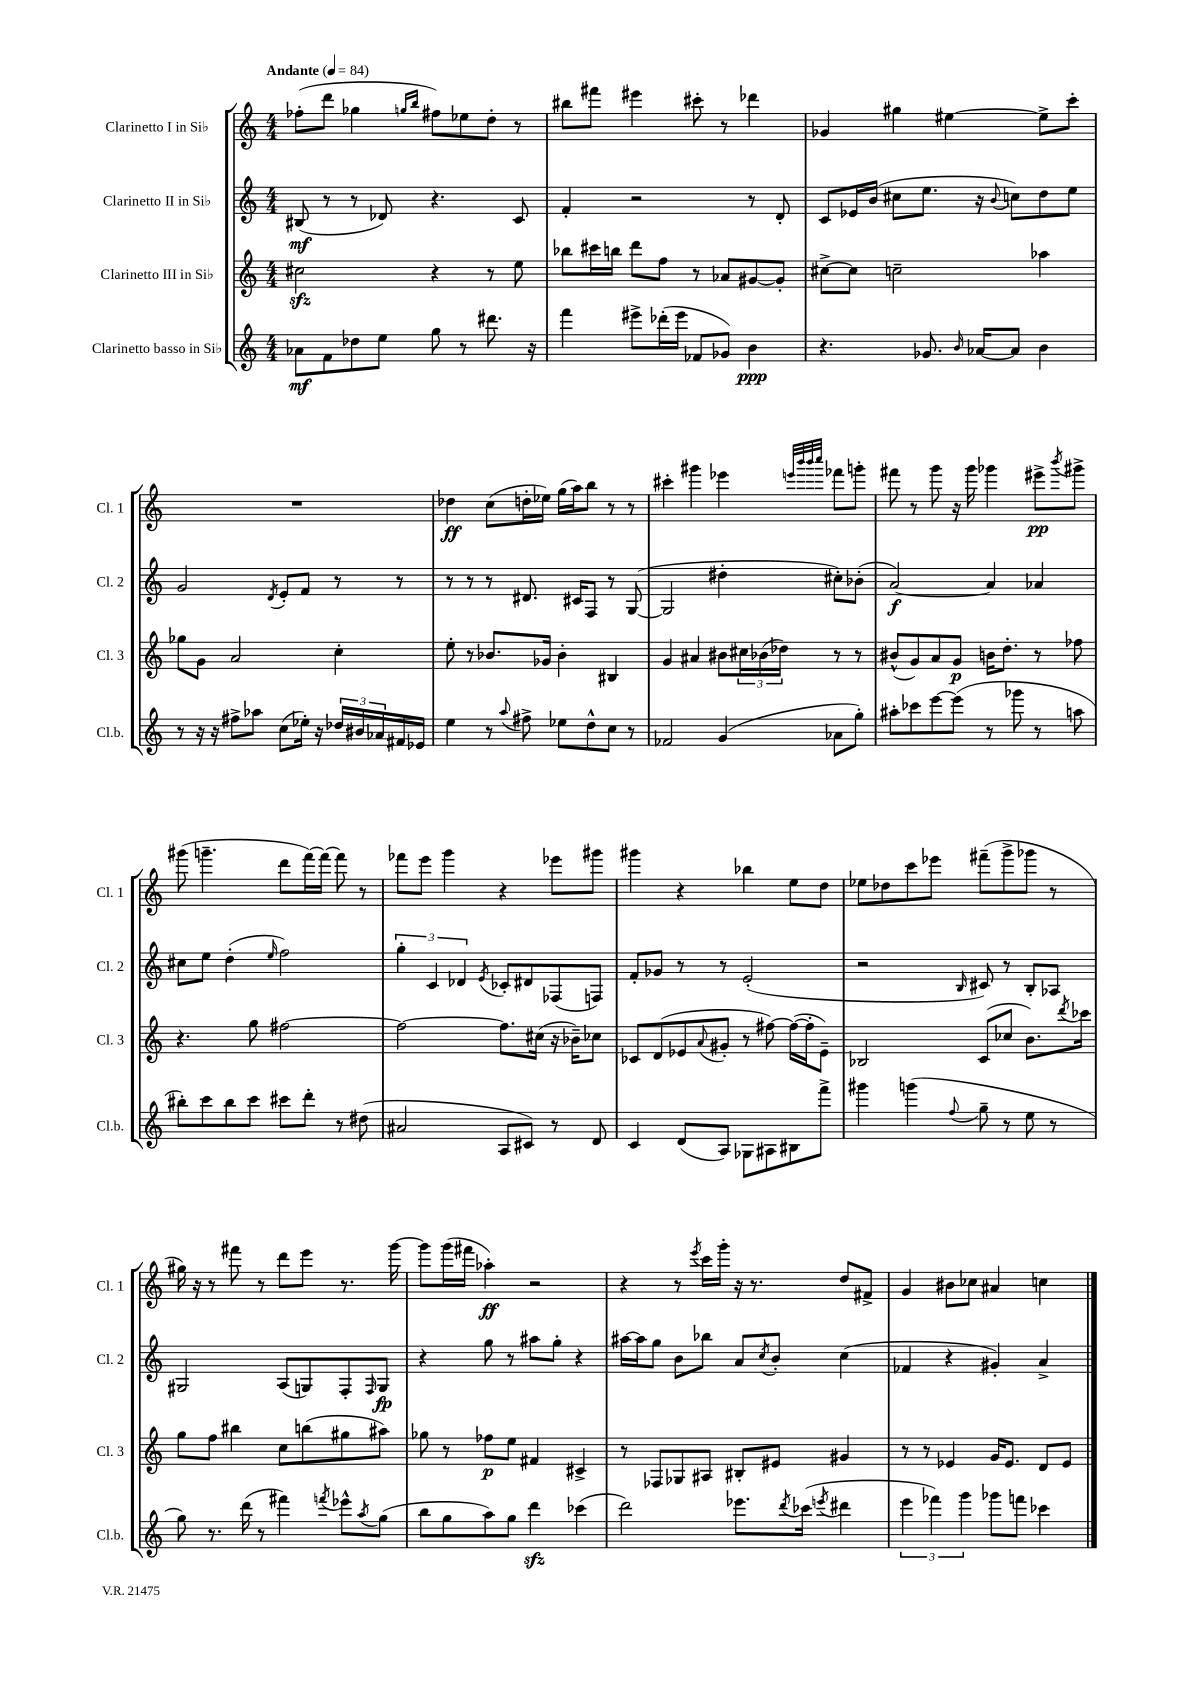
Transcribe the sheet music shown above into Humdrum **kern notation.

**kern	**dynam	**kern	**dynam	**kern	**dynam	**kern	**dynam
*part4	*part4	*part3	*part3	*part2	*part2	*part1	*part1
*staff4	*staff4	*staff3	*staff3	*staff2	*staff2	*staff1	*staff1
*I"Clarinetto basso in Si♭	*	*I"Clarinetto III in Si♭	*	*I"Clarinetto II in Si♭	*	*I"Clarinetto I in Si♭	*
*I'Cl.b.	*	*I'Cl. 3	*	*I'Cl. 2	*	*I'Cl. 1	*
*clefG2	*	*clefG2	*	*clefG2	*	*clefG2	*
*k[]	*	*k[]	*	*k[]	*	*k[]	*
*M4/4	*	*M4/4	*	*M4/4	*	*M4/4	*
*MM84	*	*MM84	*	*MM84	*	*MM84	*
=1	=1	=1	=1	=1	=1	=1	=1
!	!	!	!	!	!	!LO:TX:a:B:t=Andante	!
8a-X\L	mf	2cc#Xzz\	.	(8B#X/	mf	(8ff-X'\L	.
8f\	.	.	.	8r	.	8ddd\J	.
8dd-X\	.	.	.	8r	.	4gg-X\	.
8ee\J	.	.	.	8d-X/)	.	.	.
.	.	.	.	.	.	16qqggn/LL	.
.	.	.	.	.	.	16qqbb/JJ	.
8gg\	.	4r	.	4.r	.	8ff#X\L)	.
8r	.	.	.	.	.	8ee-X\	.
8.ddd#X\	.	8r	.	.	.	8dd'\J	.
.	.	8ee\	.	8c/	.	8r	.
16r	.	.	.	.	.	.	.
=2	=2	=2	=2	=2	=2	=2	=2
4fff\	.	8bb-X\L	.	4f'/	.	8bb#X\L	.
.	.	16ccc#X\L	.	.	.	8fff#X\J	.
.	.	16bbn\JJ	.	.	.	.	.
8eee#X^\L	.	8ddd\L	.	2r	.	4eee#X\	.
(16ddd-X'\L	.	8ff\J	.	.	.	.	.
16eee#\JJ	.	.	.	.	.	.	.
8f-X/L	.	8r	.	.	.	8ccc#X'\	.
8g-X/J)	.	8a-X/L	.	.	.	8r	.
4b\	ppp	[8g#X/	.	8r	.	4ddd-X\	.
.	.	8g#'/J]	.	8d'/	.	.	.
=3	=3	=3	=3	=3	=3	=3	=3
4.r	.	[8cc#X^\L	.	8c/L	.	4g-X/	.
.	.	8cc#\J]	.	16e-X/L	.	.	.
.	.	.	.	(16b/JJ	.	.	.
.	.	2ccn~\	.	8cc#X\L	.	4gg#X\	.
8.g-X/	.	.	.	8.ee\J	.	.	.
.	.	.	.	.	.	[4ee#X\	.
16qqb/	.	.	.	.	.	.	.
[16a-X/KL	.	.	.	16r	.	.	.
.	.	.	.	8qqb/	.	.	.
8a-/J]	.	.	.	8ccn\L)	.	.	.
4b\	.	4aa-X\	.	8dd\	.	8ee#^\L]	.
.	.	.	.	8ee\J	.	8ccc'\J	.
!!LO:LB:g=z
=4	=4	=4	=4	=4	=4	=4	=4
8r	.	8gg-X\L	.	2g/	.	1r	.
16r	.	8g\J	.	.	.	.	.
16r	.	.	.	.	.	.	.
8ff#X^\L	.	2a/	.	.	.	.	.
8aa-X\J	.	.	.	.	.	.	.
.	.	.	.	8qd/	.	.	.
(8cc\L	.	.	.	8e'/L	.	.	.
16ee-X'\Jk)	.	.	.	8f/J	.	.	.
16r	.	.	.	.	.	.	.
24dd-X/LL	.	4cc'\	.	8r	.	.	.
24b#X/	.	.	.	.	.	.	.
24a-X/	.	.	.	.	.	.	.
16f#X/	.	.	.	8r	.	.	.
16e-X/JJ	.	.	.	.	.	.	.
=5	=5	=5	=5	=5	=5	=5	=5
4ee\	.	8ee'\	.	8r	.	4dd-X\	ff
.	.	8r	.	8r	.	.	.
8r	.	8.b-X/L	.	8r	.	(8cc\L	.
8qqaa/	.	.	.	.	.	.	.
8ff#X^\	.	.	.	8.d#X/	.	16ddn'\L	.
.	.	16g-X/Jk	.	.	.	16ee-X\JJ)	.
8ee-X\L	.	4b-'\	.	.	.	(16gg\LL	.
.	.	.	.	16c#X/KL	.	16aa\J)	.
8dd^^\	.	.	.	8F/J	.	8bb\J	.
8cc\J	.	4B#X/	.	8r	.	8r	.
8r	.	.	.	([8G/	.	8r	.
=6	=6	=6	=6	=6	=6	=6	=6
2f-X/	.	4g/	.	2G/]	.	4ccc#X'\	.
.	.	4a#X/	.	.	.	4ggg#X\	.
(4g/	.	8b#X\L	.	4dd#X'\	.	4eee-X\	.
.	.	24cc#X\L	.	.	.	.	.
.	.	(24b-X\	.	.	.	.	.
.	.	24dd-X\JJ)	.	.	.	.	.
.	.	.	.	.	.	32qqeeen/LLL	.
.	.	.	.	.	.	32qqbbb/	.
.	.	.	.	.	.	32qqbbb/	.
.	.	.	.	.	.	32qqcccc/JJJ	.
8a-X\L	.	8r	.	8cc#X'\L)	.	8fff-X\L	.
8gg'\J)	.	8r	.	(8b-X'\J	.	8gggn'\J	.
=7	=7	=7	=7	=7	=7	=7	=7
8aa#X'\L	.	(8b#X^^/L	.	[2a/)	f	8fff#X\	.
8ccc-X\	.	8g/)	.	.	.	8r	.
[8eee\	.	8a/	.	.	.	8ggg\	.
(8eee\J]	.	8g/J	p	.	.	16r	.
.	.	.	.	.	.	16ggg\	.
8r	.	16bn\KL	.	4a/]	.	4ggg-X\	.
.	.	8.dd'\J	.	.	.	.	.
8ggg-X\	.	.	.	.	.	.	.
8r	.	8r	.	4a-X/	.	8eee#X^\L	pp
.	.	.	.	.	.	8qbbb/	.
8aan\	.	8ff-X\	.	.	.	8ggg#X^\J	.
!!LO:LB:g=z
=8	=8	=8	=8	=8	=8	=8	=8
8bb#X'\L)	.	4.r	.	8cc#X\L	.	(8ggg#X\	.
8ccc\	.	.	.	8ee\J	.	4.gggn~\	.
8bb#\	.	.	.	(4dd'\	.	.	.
8ccc\J	.	8gg\	.	.	.	.	.
.	.	.	.	16qqee/	.	.	.
8ccc#X\L	.	[2ff#X\	.	2ff\)	.	8ddd\L	.
8ddd'\J	.	.	.	.	.	[16fff\L)	.
.	.	.	.	.	.	16fff\JJ_	.
8r	.	.	.	.	.	8fff\]	.
(8dd#X\	.	.	.	.	.	8r	.
=9	=9	=9	=9	=9	=9	=9	=9
2a#X/	.	2ff#\_	.	6gg'\	.	8fff-X\L	.
.	.	.	.	.	.	8eee\J	.
.	.	.	.	6c/	.	.	.
.	.	.	.	.	.	4ggg\	.
.	.	.	.	6d-X/	.	.	.
.	.	.	.	8qe/	.	.	.
8A/L	.	8.ff#\L]	.	8c-X'/L	.	4r	.
8c#X/J)	.	.	.	8d#X/	.	.	.
.	.	(16cc#X\Jk	.	.	.	.	.
8r	.	16r	.	(8F-X/	.	8eee-X\L	.
.	.	16b-X~\KL)	.	.	.	.	.
8d/	.	8cc-X\J	.	8Fn/J)	.	8ggg#X\J	.
=10	=10	=10	=10	=10	=10	=10	=10
4c/	.	8c-X/L	.	8f'/L	.	4ggg#X\	.
.	.	(8d/	.	8g-X/J	.	.	.
(8d/L	.	8e-X/	.	8r	.	4r	.
.	.	8qqa/	.	.	.	.	.
8A/J)	.	8g#X'/J	.	8r	.	.	.
8G-X\L	.	8r	.	(2e'/	.	4bb-X\	.
8A#X\	.	[8ff#X\)	.	.	.	.	.
8B#X\	.	(16ff#\LL_	.	.	.	8ee\L	.
.	.	16ff#'\J]	.	.	.	.	.
8fff^\J	.	8e-~\J)	.	.	.	8dd\J	.
=11	=11	=11	=11	=11	=11	=11	=11
4ggg#X\	.	2B-X/	.	2r	.	8ee-X\L	.
.	.	.	.	.	.	8dd-X\	.
(4gggn\	.	.	.	.	.	8ccc\	.
.	.	.	.	.	.	8eee-X\J	.
8qqff/	.	.	.	16qqB/	.	.	.
8gg~\	.	(8c/L	.	8c#X/)	.	(8fff#X~\L	.
8r	.	8cc-X/J	.	8r	.	8ggg^\	.
8ee\	.	8.b\L)	.	8B'/L	.	8ggg-X\J	.
8r	.	.	.	8A-X/J	.	8r	.
.	.	8qddd/	.	.	.	.	.
.	.	16ccc-X\Jk	.	.	.	.	.
!!LO:LB:g=z
=12	=12	=12	=12	=12	=12	=12	=12
8gg\)	.	8gg\L	.	2G#X/	.	16gg#X\)	.
.	.	.	.	.	.	16r	.
8.r	.	8ff\J	.	.	.	8r	.
.	.	4bb#X\	.	.	.	8fff#X\	.
(16ddd\	.	.	.	.	.	.	.
8r	.	.	.	.	.	8r	.
4fff#X\)	.	8cc\L	.	(8A/L	.	8ddd\L	.
.	.	(8bbn\	.	8Gn/)	.	8eee\J	.
8qfffn/	.	.	.	.	.	.	.
8eee-X^^\L	.	8gg#X\	.	8F'/	.	8.r	.
8qaa/	.	.	.	16qqF/	.	.	.
(8gg\J	.	8aa#X\J)	.	8G/J	fp	.	.
.	.	.	.	.	.	[16ggg\	.
=13	=13	=13	=13	=13	=13	=13	=13
8bb\L	.	8gg-X\	.	4r	.	8ggg\L]	.
8gg\	.	8r	.	.	.	(16ggg\L	.
.	.	.	.	.	.	16fff#X\JJ	.
8aa\)	.	8ff-X\L	p	8gg\	.	4aa-X'\)	ff
8gg\J	.	8ee\J	.	8r	.	.	.
4dddzz\	.	4f#X/	.	8aa#X\L	.	2r	.
.	.	.	.	8gg'\J	.	.	.
(4ccc-X\	.	4c#X^/	.	4r	.	.	.
=14	=14	=14	=14	=14	=14	=14	=14
2ddd\)	.	8r	.	[16aa#X\LL	.	4r	.
.	.	.	.	16aa#\J]	.	.	.
.	.	8F-X/L	.	8gg\J	.	.	.
.	.	8G-X/	.	8b\L	.	8r	.
.	.	.	.	.	.	8qeee/	.
.	.	8A#X/J	.	8bb-X\J	.	16ccc\LL	.
.	.	.	.	.	.	16ggg'\JJ	.
8.eee-X\L	.	8B#X'/L	.	8a/L	.	16r	.
.	.	.	.	.	.	8.r	.
.	.	.	.	8qcc/	.	.	.
.	.	8e#X/J	.	8b'/J	.	.	.
8qddd/	.	.	.	.	.	.	.
(16ccc-X\Jk	.	.	.	.	.	.	.
8qeeen/	.	.	.	.	.	.	.
4ddd#X\	.	4g#X/	.	(4cc\	.	8dd/L	.
.	.	.	.	.	.	8f#X^/J	.
=15	=15	=15	=15	=15	=15	=15	=15
6eee\	.	8r	.	4f-X/	.	4g/	.
.	.	8r	.	.	.	.	.
6fff-X\)	.	.	.	.	.	.	.
.	.	4e-X/	.	4r	.	8b#X\L	.
6ggg\	.	.	.	.	.	.	.
.	.	.	.	.	.	8cc-X\J	.
8ggg-X\L	.	16g/KL	.	4g#X'/)	.	4a#X/	.
.	.	8.e-/J	.	.	.	.	.
8fffn\J	.	.	.	.	.	.	.
4ccc-X\	.	8d/L	.	4a^/	.	4ccn\	.
.	.	8e-/J	.	.	.	.	.
==	==	==	==	==	==	==	==
*-	*-	*-	*-	*-	*-	*-	*-
